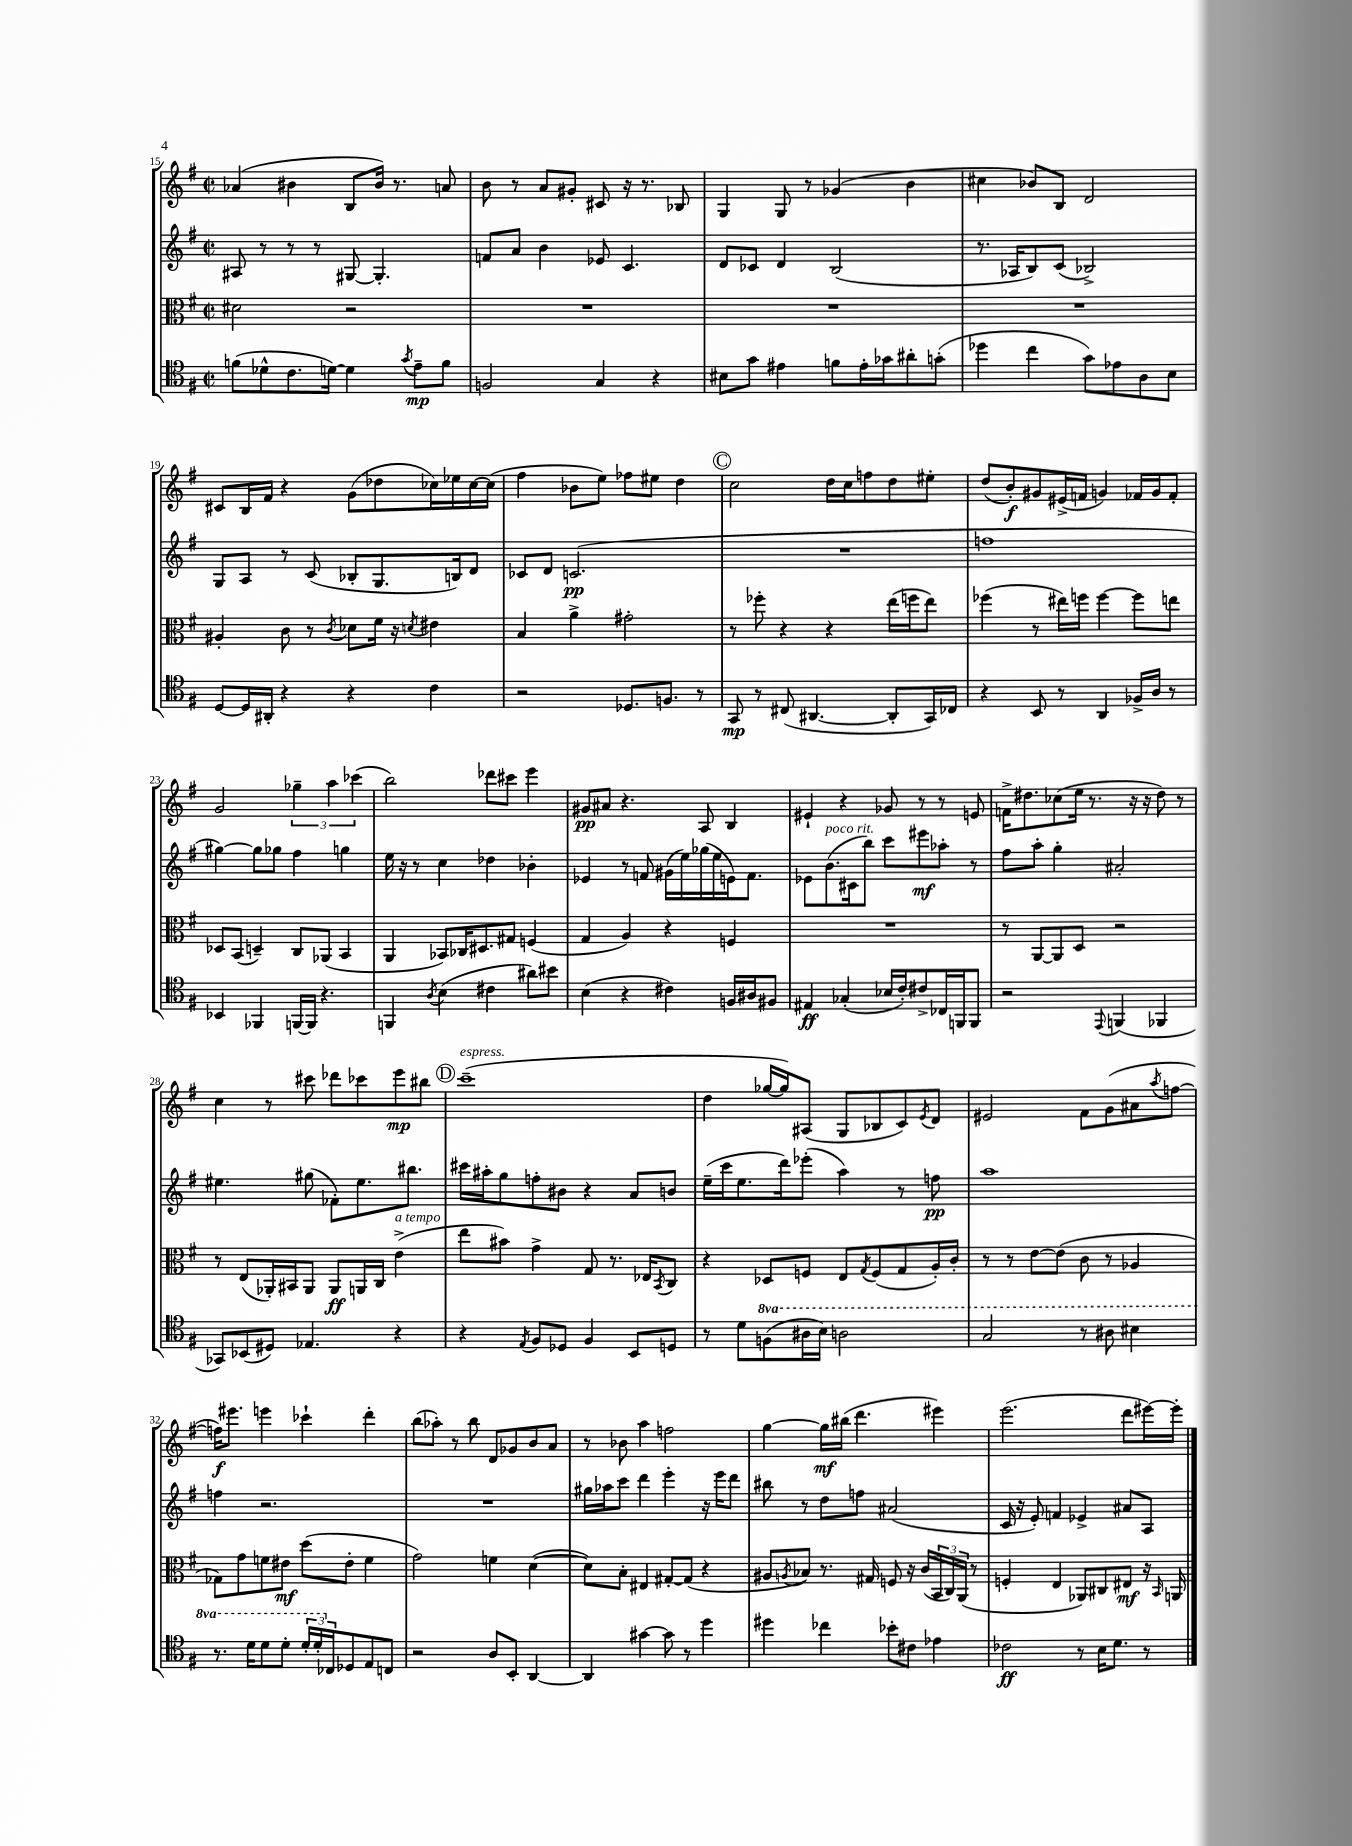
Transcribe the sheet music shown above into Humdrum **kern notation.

**kern	**kern	**kern	**kern
*staff4	*staff3	*staff2	*staff1
*clefC4	*clefC3	*clefG2	*clefG2
*k[f#]	*k[f#]	*k[f#]	*k[f#]
*M2/2	*M2/2	*M2/2	*M2/2
*met(c|)	*met(c|)	*met(c|)	*met(c|)
(8f	2d#	8A#	(4a-
8d-^^	.	8r	.
8.c	.	8r	4b#
.	.	8r	.
[16d)	.	.	.
4d]	2r	[8G#	8B
.	.	4.G#']	16b#)
.	.	.	8.r
8qg	.	.	.
8e~	.	.	.
8f	.	.	8a
=	=	=	=
2F	1r	8f	8b
.	.	8a	8r
.	.	4b	8a
.	.	.	8g#'
4G	.	8e-	8c#
.	.	4.c	16r
.	.	.	8.r
4r	.	.	.
.	.	.	8B-
=	=	=	=
8B#	1r	8d	4G
8g	.	8c-	.
4e#	.	4d	8G
.	.	.	8r
8f	.	(2B	(4g-
16e#'	.	.	.
16g-	.	.	.
8a#'	.	.	4b
(8g'	.	.	.
=	=	=	=
4dd-	1r	8.r	4cc#
.	.	16A-	.
4cc	.	8B)	8b-)
.	.	(8c	8B
8g)	.	2B-^)	2d
8e-	.	.	.
8A	.	.	.
8B	.	.	.
=	=	=	=
[8D	4A#'	8G	8c#
16D]	.	8A	16B
16AA#'	.	.	16f#
4r	8c	8r	4r
.	8r	(8c	.
.	8qc	.	.
4r	8d-	8B-'	(8g
.	16f#	8.G	8dd-
.	16r	.	.
.	8qd	.	.
4c	4e#	.	16cc-)
.	.	16B)	16ee-
.	.	8d	[16cc-
.	.	.	(16cc-]
=	=	=	=
2r	4B	8c-	4ff#
.	.	8d	.
.	4a^	(2.c	8b-
.	.	.	8ee)
8.D-	2g#'	.	8ff-
.	.	.	8ee#
8.F	.	.	.
.	.	.	4dd
8r	.	.	.
=	=	=	=
8GG	8r	1r	2cc
8r	8ff-'	.	.
(8C#	4r	.	.
[4.AA#	.	.	.
.	4r	.	16dd
.	.	.	16cc
.	.	.	8ff
8AA#']	(16ee	.	8dd
.	16ff	.	.
16GG)	8ee)	.	8ee#'
16C-	.	.	.
=	=	=	=
4r	(4ff-	1ff	(8dd
.	.	.	8b')
8BB	8r	.	8g#
8r	16ee#)	.	(16e#^
.	16ff	.	16f
4AA	[4ff	.	4g)
16F-^	8ff]	.	16f-
16A	.	.	16g
8r	8ee	.	8f-'
=	=	=	=
4BB-	8D-	[4gg#)	2g
.	(8BB	.	.
4FF-	4D~)	8gg#]	.
.	.	8gg-	.
[16FF	8C	4ff#	6gg-~
16FF]	.	.	.
4.r	(8AA-	.	.
.	.	.	6aa
.	4BB	4gg	.
.	.	.	(6ccc-
=	=	=	=
4FF	4AA	16ee	2bb)
.	.	16r	.
.	.	8r	.
8qA	.	.	.
(4B	8BB-)	4cc	.
.	16C-	.	.
.	8.D#	.	.
4c#	.	4dd-	8ddd-
.	8G#	.	8ccc#
8a#)	(4F	4b-'	4eee
8b#	.	.	.
=	=	=	=
(4B	4G	4e-	8g#
.	.	.	8a#
4r	4A)	8r	4.r
.	.	8f	.
4c#)	4r	(16g#	.
.	.	16ee)	.
.	.	(16gg-	8A
.	.	16ee	.
16F	4F	16e)	4B
16A#	.	8.f	.
8F#	.	.	.
=	=	=	=
4E#	1r	8e-	4e#`
.	.	(8.b	.
(4G-'	.	.	4r
.	.	16c#	.
.	.	8bb)	.
16B-	.	8ccc	8g-
16c')	.	.	.
8c#^	.	8eee#	8r
16C-	.	8aa-'	8r
16FF	.	.	.
8FF	.	8r	8e
=	=	=	=
2r	8r	8ff#	16f^
.	.	.	8.dd#
.	[8AA	8aa'	.
.	8AA]	4gg'	(8cc-
.	8D	.	16ee
.	.	.	8.r
8qqEE	.	.	.
(4FF	2r	2a#'	.
.	.	.	16r
.	.	.	16r
4FF-	.	.	8dd#)
.	.	.	8r
=	=	=	=
8GG-)	8r	4.ee#	4cc
(8BB-	(8E	.	.
8D#)	16AA-')	.	8r
.	16BB#	.	.
4.E-	8AA-	(8gg#	8ccc#
.	8AA-	8f-')	8ddd-
.	16AA	8.ee#	8ccc-
.	16C	.	.
4r	(4e^	.	8eee
.	.	8.bb#	.
.	.	.	8bb#
=	=	=	=
4r	8ee	16ccc#	(1ccc~
.	.	16aa#'	.
.	8b#)	8gg	.
8qE	.	.	.
8F#	4g^	8ff'	.
8D-	.	8b#	.
4F#	8G	4r	.
.	8.r	.	.
8BB	.	8a	.
.	16E-	.	.
.	8qBB	.	.
8D	8C	8b	.
=	=	=	=
8r	4r	(16ee~	4dd
.	.	16ccc	.
8d	.	8.ee	.
(8f	8D-	.	[16gg-
.	.	16ddd)	16gg-])
16a#	8F	(8eee-'	(8A#
16b)	.	.	.
2a	8E	4aa)	8G
.	8qG	.	.
.	(8F	.	8B-
.	8G	8r	8c)
.	.	.	8qe
.	16A')	8ff	8d
.	16c'	.	.
=	=	=	=
2g	8r	1aa	2e#
.	8r	.	.
.	[8e	.	.
.	(8e]	.	.
8r	8c	.	8f#
8a#	8r	.	(8g
4b#	4A-	.	8a#
.	.	.	8qaa
.	.	.	[8ff
=	=	=	=
8.r	8G-)	4ff	16ff])
.	.	.	8.eee#
.	8g	.	.
16dd	.	.	.
8dd	8f	2.r	4eee
8dd'	8e#	.	.
24dd'	(8dd	.	4ccc-`
24dd'	.	.	.
24C-	.	.	.
8D-	8e#'	.	.
8E	4f	.	4ddd'
8C	.	.	.
=	=	=	=
2r	2g)	1r	(8bb
.	.	.	8aa-')
.	.	.	8r
.	.	.	8bb
8A	4f	.	8d
8BB'	.	.	8g-
[4AA	([4d	.	8b
.	.	.	8a
=	=	=	=
4AA]	8d])	16gg#	8r
.	.	16aa-	.
.	8B'	8ccc	8b-
[4g#	4E#	4ddd	4aa
8g#]	[8G#'	4eee'	2ff
8r	(8G#]	.	.
4dd	4r	16r	.
.	.	16eee	.
.	.	8ddd	.
=	=	=	=
4dd#	8A#	8bb#	[4gg
.	8qA	.	.
.	8B-)	8r	.
4cc-	8.r	8dd	16gg]
.	.	.	(16bb#
.	.	8ff	4.ddd
.	16G#	.	.
8b-'	8F	(2a#	.
8c#	16r	.	.
.	(16c	.	.
4e-	24BB	.	4eee#)
.	24C)	.	.
.	(24AA	.	.
.	8r	.	.
=	=	=	=
2c-	4F'	16c	(2.eee
.	.	16r	.
.	.	8e')	.
.	4E	4f	.
8r	8AA-)	4e-^	.
16B	8C#	.	.
8.d	.	.	.
.	8E#	8a#	8ddd
8r	16r	8A	[16eee#)
.	16qqBB	.	.
.	16AA	.	16eee#']
==	==	==	==
*-	*-	*-	*-
